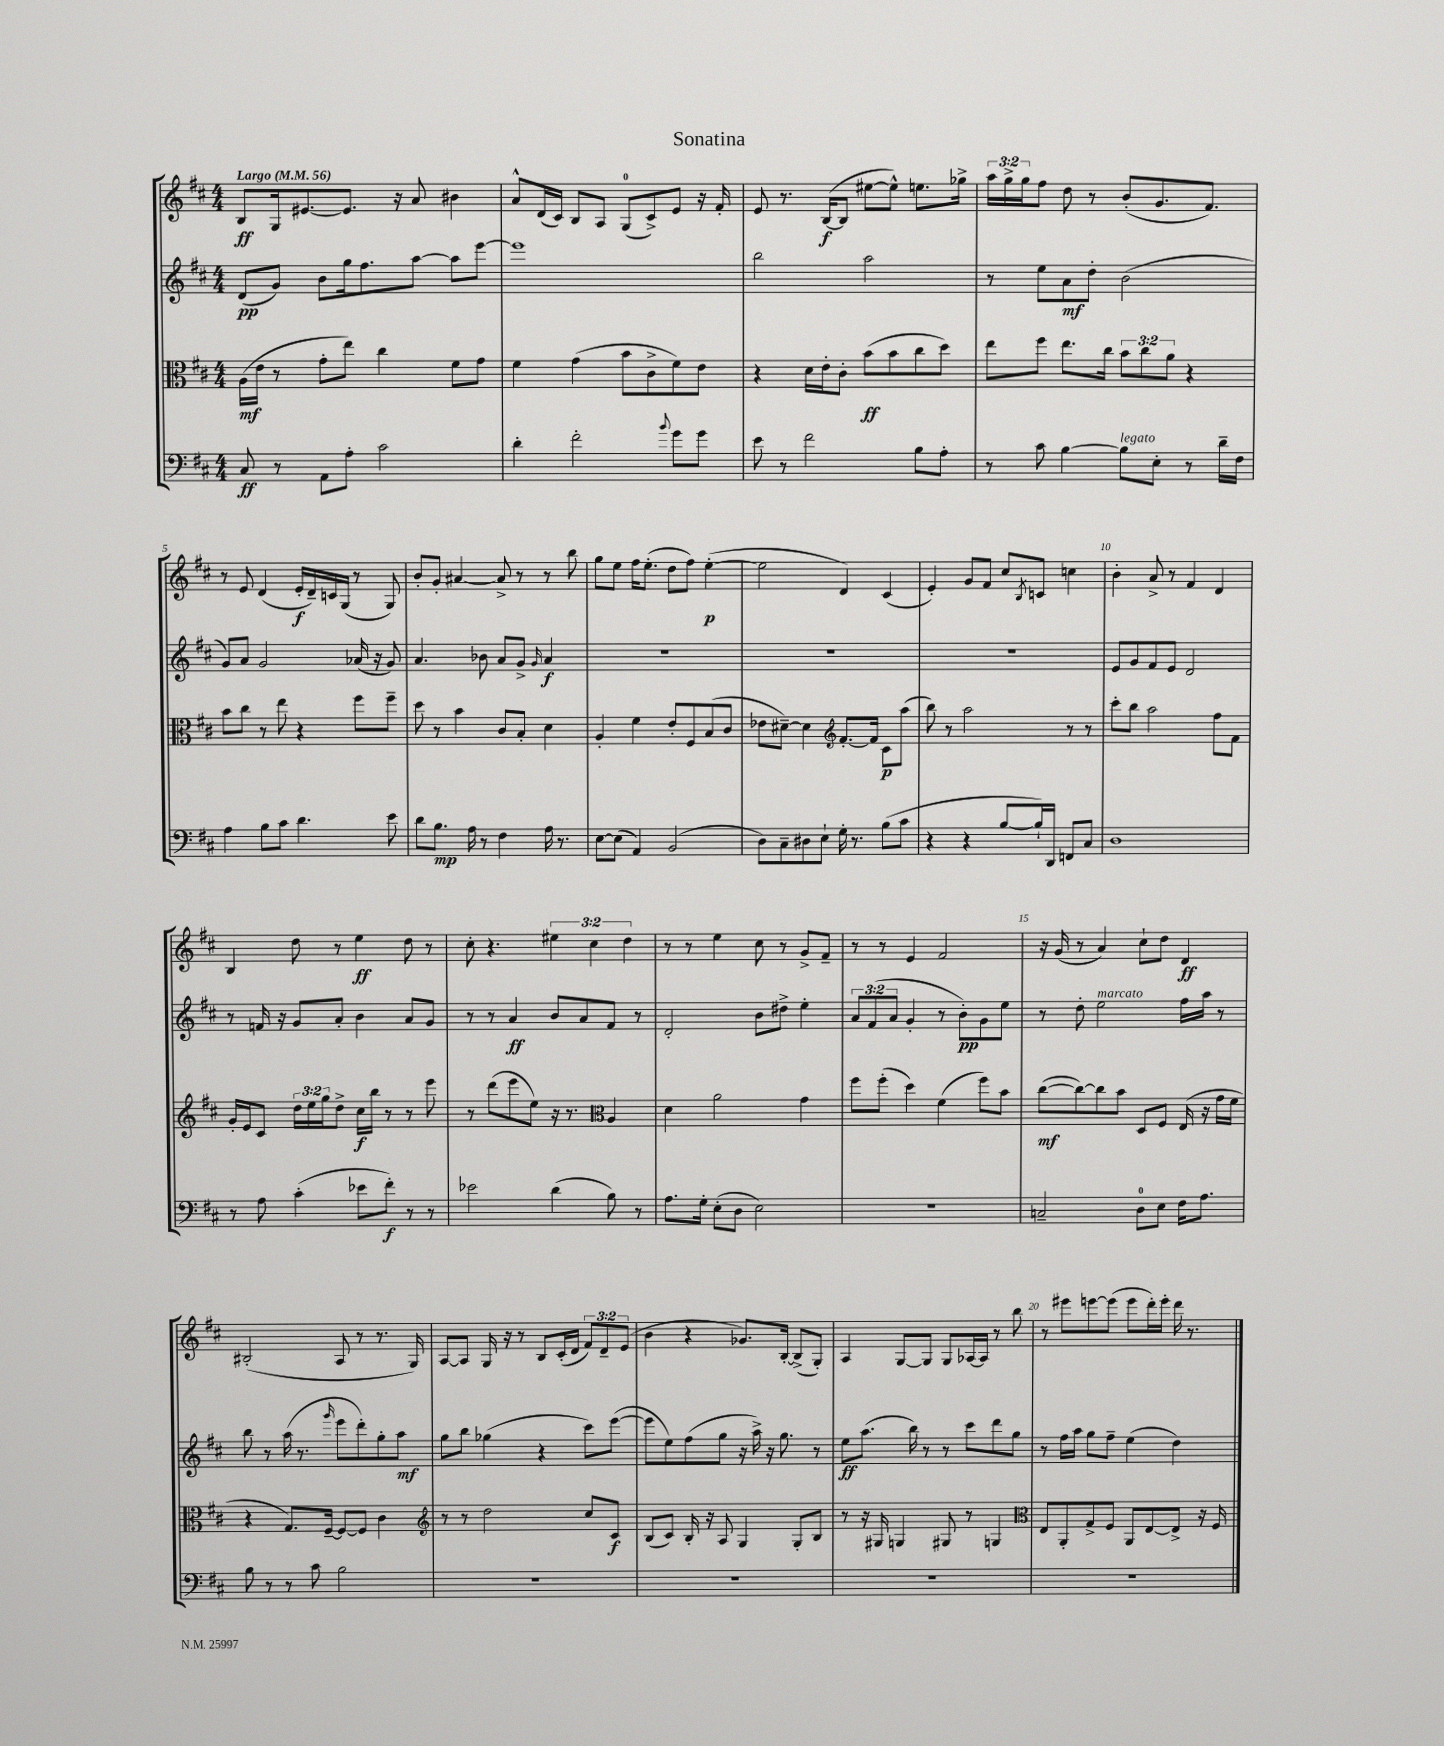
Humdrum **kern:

**kern	**dynam	**kern	**dynam	**kern	**dynam	**kern	**dynam
*part4	*part4	*part3	*part3	*part2	*part2	*part1	*part1
*staff4	*staff4	*staff3	*staff3	*staff2	*staff2	*staff1	*staff1
*clefF4	*	*clefC3	*	*clefG2	*	*clefG2	*
*k[f#c#]	*	*k[f#c#]	*	*k[f#c#]	*	*k[f#c#]	*
*M4/4	*	*M4/4	*	*M4/4	*	*M4/4	*
*MM56	*	*MM56	*	*MM56	*	*MM56	*
=1	=1	=1	=1	=1	=1	=1	=1
!	!	!	!	!	!	!LO:TX:a:B:t=Largo	!
8C#/	ff	(16A\LL	mf	(8d/L	pp	8B/L	ff
.	.	16e\JJ	.	.	.	.	.
8r	.	8r	.	8g/J)	.	16G/k	.
.	.	.	.	.	.	[8.e#X/	.
8AA\L	.	8g'\L	.	8b\L	.	.	.
8A'\J	.	8ee\J)	.	16gg\k	.	8.e#/J]	.
.	.	.	.	8.ff#\	.	.	.
2c#\	.	4cc#\	.	.	.	.	.
.	.	.	.	.	.	16r	.
.	.	.	.	[8aa\J	.	8a/	.
.	.	8f#\L	.	8aa\L]	.	4b#X\	.
.	.	8g\J	.	[8eee\J	.	.	.
=2	=2	=2	=2	=2	=2	=2	=2
4d'\	.	4f#\	.	1eee]	.	8a^^/L	.
.	.	.	.	.	.	(16d/L	.
.	.	.	.	.	.	16c#/JJ)	.
2f#'\	.	(4g\	.	.	.	8B/L	.
.	.	.	.	.	.	8A/J	.
.	.	8b\L	.	.	.	(8G/L	.
.	.	8c#^\	.	.	.	8c#^/)	.
8qqb/	.	.	.	.	.	.	.
8g\L	.	8f#\)	.	.	.	8e/J	.
8g\J	.	8e\J	.	.	.	16r	.
.	.	.	.	.	.	16f#'/	.
=3	=3	=3	=3	=3	=3	=3	=3
8e\	.	4r	.	2bb\	.	8e/	.
8r	.	.	.	.	.	8.r	.
2f#\	.	16d\LL	.	.	.	.	.
.	.	16e'\J	.	.	.	([16B/KL	f
.	.	8c#'\J	.	.	.	8B/J]	.
.	.	(8b\L	ff	2aa\	.	[8ee#X\L	.
.	.	8b\	.	.	.	8ee#^^\J])	.
8B\L	.	8cc#\	.	.	.	8.een\L	.
8A'\J	.	8dd\J)	.	.	.	.	.
.	.	.	.	.	.	16gg-X^\Jk	.
=4	=4	=4	=4	=4	=4	=4	=4
8r	.	8ee\L	.	8r	.	24aa\LL	.
.	.	.	.	.	.	24gg^\	.
.	.	.	.	.	.	24gg\J	.
8c#\	.	8ff#\J	.	8ee\L	.	8ff#\J	.
[4B\	.	8.ee\L	.	8a\	mf	8dd\	.
.	.	.	.	8dd'\J	.	8r	.
.	.	16cc#\Jk	.	.	.	.	.
!LO:TX:a:i:t=legato	!	!	!	!	!	!	!
8B\L]	.	12b\L	.	(2b\	.	(8b'/L	.
.	.	12cc#\	.	.	.	.	.
8E'\J	.	.	.	.	.	8.g/	.
.	.	12a\J	.	.	.	.	.
8r	.	4r	.	.	.	.	.
.	.	.	.	.	.	8.f#/J)	.
16d~\LL	.	.	.	.	.	.	.
16F#\JJ	.	.	.	.	.	.	.
!!LO:LB:g=z
=5	=5	=5	=5	=5	=5	=5	=5
4A\	.	8b\L	.	8g/L)	.	8r	.
.	.	8cc#\J	.	8a/J	.	8e/	.
8B\L	.	8r	.	2g/	.	(4d/	.
8c#\J	.	8ee\	.	.	.	.	.
4.d\	.	4r	.	.	.	16e'/LL	f
.	.	.	.	.	.	16d~/)	.
.	.	.	.	.	.	16cn/	.
.	.	.	.	.	.	(16G/JJ	.
.	.	8ff#\L	.	(16a-X/	.	8r	.
.	.	.	.	16r	.	.	.
8e\	.	8ff#~\J	.	8g/)	.	8G/)	.
=6	=6	=6	=6	=6	=6	=6	=6
8d\L	.	8dd\	.	4.a/	.	8b'/L	.
8.B\J	mp	8r	.	.	.	8g'/J	.
.	.	4b\	.	.	.	[4a#X/	.
16A\	.	.	.	.	.	.	.
8r	.	.	.	8b-X\	.	.	.
4F#\	.	8c#/L	.	8a/L	.	8a#^/]	.
.	.	8B'/J	.	8g^/J	.	8r	.
.	.	.	.	16qqg/	.	.	.
16A\	.	4d\	.	4a/	f	8r	.
8.r	.	.	.	.	.	.	.
.	.	.	.	.	.	8bb\	.
=7	=7	=7	=7	=7	=7	=7	=7
[8E\L	.	4A'/	.	1r	.	8gg\L	.
(8E\J]	.	.	.	.	.	8ee\J	.
4AA/)	.	4f#\	.	.	.	16ff#\KL	.
.	.	.	.	.	.	(8.ee'\J	.
(2BB/	.	8e'/L	.	.	.	8dd\L	.
.	.	8F#/	.	.	.	8ff#\J)	.
.	.	(8B/	.	.	.	([4ee'\	p
.	.	8c#/J	.	.	.	.	.
=8	=8	=8	=8	=8	=8	=8	=8
8D\L)	.	8e-X\L	.	1r	.	2ee\]	.
8C#~\	.	[8d#X~\J)	.	.	.	.	.
8D#X\	.	4d#\]	.	.	.	.	.
8E`\J	.	.	.	.	.	.	.
*	*	*clefG2	*	*	*	*	*
16G'\	.	[8.f#'/L	.	.	.	4d/)	.
8.r	.	.	.	.	.	.	.
.	.	16f#/Jk]	.	.	.	.	.
(8B\L	.	8c#\L	p	.	.	(4c#/	.
8c#\J	.	(8aa\J	.	.	.	.	.
=9	=9	=9	=9	=9	=9	=9	=9
4r	.	8bb\)	.	1r	.	4e'/)	.
.	.	8r	.	.	.	.	.
4r	.	2aa\	.	.	.	8g/L	.
.	.	.	.	.	.	8f#/J	.
[8B/L	.	.	.	.	.	8cc#/L	.
.	.	.	.	.	.	8qB/	.
16B`/L])	.	.	.	.	.	8cn/J	.
16DD/JJ	.	.	.	.	.	.	.
8FFn/L	.	8r	.	.	.	4ccn\	.
8C#/J	.	8r	.	.	.	.	.
=10	=10	=10	=10	=10	=10	=10	=10
1D	.	8ccc#'\L	.	8e/L	.	4b'\	.
.	.	8bb\J	.	8g/	.	.	.
.	.	2aa\	.	8f#/	.	8a^/	.
.	.	.	.	8e/J	.	8r	.
.	.	.	.	2d/	.	4f#/	.
.	.	8ff#\L	.	.	.	4d/	.
.	.	8f#\J	.	.	.	.	.
!!LO:LB:g=z
=11	=11	=11	=11	=11	=11	=11	=11
8r	.	16g'/LL	.	8r	.	4B/	.
.	.	16e/J	.	.	.	.	.
8A\	.	8c#/J	.	16fn/	.	.	.
.	.	.	.	16r	.	.	.
(4c#'\	.	24dd\LL	.	8g/L	.	8dd\	.
.	.	24ee\	.	.	.	.	.
.	.	24gg\J	.	.	.	.	.
.	.	8dd^\J	.	8a'/J	.	8r	.
8e-X\L	.	16cc#\LL	f	4b\	.	4ee\	ff
.	.	16bb\JJ	.	.	.	.	.
8f#'\J)	f	8r	.	.	.	.	.
8r	.	8r	.	8a/L	.	8dd\	.
8r	.	8eee\	.	8g/J	.	8r	.
=12	=12	=12	=12	=12	=12	=12	=12
2e-X\	.	8r	.	8r	.	8cc#'\	.
.	.	(8ddd\L	.	8r	.	4.r	.
.	.	8eee\	.	4a/	ff	.	.
.	.	8ee\J)	.	.	.	.	.
(4d\	.	16r	.	8b/L	.	6ee#X\	.
.	.	8.r	.	.	.	.	.
.	.	.	.	8a/	.	.	.
.	.	.	.	.	.	6cc#\	.
*	*	*clefC3	*	*	*	*	*
8B\)	.	4A/	.	8f#/J	.	.	.
.	.	.	.	.	.	6dd\	.
8r	.	.	.	8r	.	.	.
=13	=13	=13	=13	=13	=13	=13	=13
8.A\L	.	4d\	.	2d'/	.	8r	.
.	.	.	.	.	.	8r	.
16G'\Jk	.	.	.	.	.	.	.
(8E'\L	.	2a\	.	.	.	4ee\	.
8D\J	.	.	.	.	.	.	.
2E\)	.	.	.	8b\L	.	8cc#\	.
.	.	.	.	8dd#X^\J	.	8r	.
.	.	4g\	.	4ee'\	.	8g^/L	.
.	.	.	.	.	.	8f#~/J	.
=14	=14	=14	=14	=14	=14	=14	=14
1r	.	8ff#\L	.	12a/L	.	8r	.
.	.	.	.	(12f#/	.	.	.
.	.	(8ff#'\J	.	.	.	8r	.
.	.	.	.	12a/J	.	.	.
.	.	4dd\)	.	4g'/	.	4e/	.
.	.	(4f#\	.	8r	.	2f#/	.
.	.	.	.	8b'\L)	pp	.	.
.	.	8ff#\L)	.	8g\	.	.	.
.	.	8b\J	.	8ee\J	.	.	.
=15	=15	=15	=15	=15	=15	=15	=15
2Cn~/	.	([8cc#\L	mf	8r	.	16r	.
.	.	.	.	.	.	(16g/	.
.	.	8cc#\_)	.	8dd'\	.	8r	.
!	!	!	!	!LO:TX:a:i:t=marcato	!	!	!
.	.	8cc#\]	.	2ee\	.	4a/)	.
.	.	8b\J	.	.	.	.	.
8D\L	.	8D/L	.	.	.	8cc#`\L	.
8E\J	.	8F#/J	.	.	.	8dd\J	.
16F#\KL	.	(16E/	.	16ff#\LL	.	4d/	ff
8.A\J	.	16r	.	16aa\JJ	.	.	.
.	.	16g\LL	.	8r	.	.	.
.	.	16f#\JJ	.	.	.	.	.
!!LO:LB:g=z
=16	=16	=16	=16	=16	=16	=16	=16
8B\	.	4r	.	8bb\	.	(2B#X'/	.
8r	.	.	.	8r	.	.	.
8r	.	8.G/L)	.	(16aa\	.	.	.
.	.	.	.	8.r	.	.	.
8c#\	.	.	.	.	.	.	.
.	.	[16F#~/Jk	.	.	.	.	.
.	.	.	.	16qqggg/	.	.	.
2B\	.	8F#/L_	.	8eee\L	.	8A/	.
.	.	8F#/J]	.	8ddd'\)	.	8r	.
.	.	4c#\	.	8gg'\	.	8.r	.
.	.	.	.	8aa\J	mf	.	.
.	.	.	.	.	.	16G/)	.
=17	=17	=17	=17	=17	=17	=17	=17
*	*	*clefG2	*	*	*	*	*
1r	.	8r	.	8gg\L	.	[8A/L	.
.	.	8r	.	8bb\J	.	8A/J]	.
.	.	2dd\	.	(4gg-X\	.	16G/	.
.	.	.	.	.	.	16r	.
.	.	.	.	.	.	8r	.
.	.	.	.	4r	.	8B/L	.
.	.	.	.	.	.	(16c#'/L	.
.	.	.	.	.	.	16d/JJ	.
.	.	8cc#/L	.	8ccc#\L)	.	12f#/L)	.
.	.	.	.	.	.	12d~/	.
.	.	8c#/J	f	([8eee\J	.	.	.
.	.	.	.	.	.	(12e/J	.
=18	=18	=18	=18	=18	=18	=18	=18
1r	.	(8B/L	.	8eee\L]	.	4b\	.
.	.	8c#/J)	.	8ee\)	.	.	.
.	.	16B'/	.	(8ff#\	.	4r	.
.	.	16r	.	.	.	.	.
.	.	8A/	.	8gg\J	.	.	.
.	.	4G/	.	16r	.	8.g-X/L)	.
.	.	.	.	16aa^\)	.	.	.
.	.	.	.	16r	.	.	.
.	.	.	.	8.gg\	.	[16B'/Jk	.
.	.	8G'/L	.	.	.	(8B^/L]	.
.	.	8B/J	.	8r	.	8G'/J)	.
=19	=19	=19	=19	=19	=19	=19	=19
1r	.	8r	.	8ee\L	ff	4A/	.
.	.	16r	.	(8.aa\J	.	.	.
.	.	16G#X/	.	.	.	.	.
.	.	4Gn/	.	.	.	[8G/L	.
.	.	.	.	16bb\)	.	.	.
.	.	.	.	8r	.	8G/J]	.
.	.	8G#X/	.	8r	.	8G/L	.
.	.	8r	.	8ccc#\L	.	[16A-X/L	.
.	.	.	.	.	.	16A-/JJ]	.
.	.	4Gn/	.	8ddd\	.	8r	.
.	.	.	.	8gg\J	.	8bb\	.
=20	=20	=20	=20	=20	=20	=20	=20
*	*	*clefC3	*	*	*	*	*
1r	.	8E/L	.	8r	.	8r	.
.	.	8AA'/	.	16ff#\LL	.	8eee#X\L	.
.	.	.	.	16aa\JJ	.	.	.
.	.	8G^/	.	8gg\L	.	[8eeen\	.
.	.	8F#/J	.	8ff#~\J	.	(8eee\J]	.
.	.	8AA/L	.	(4ee\	.	8eee\L	.
.	.	[8E/	.	.	.	16ddd'\L)	.
.	.	.	.	.	.	16eee'\JJ	.
.	.	8E^/J]	.	4dd\)	.	16ddd\	.
.	.	.	.	.	.	8.r	.
.	.	16r	.	.	.	.	.
.	.	16F#/	.	.	.	.	.
==	==	==	==	==	==	==	==
*-	*-	*-	*-	*-	*-	*-	*-
